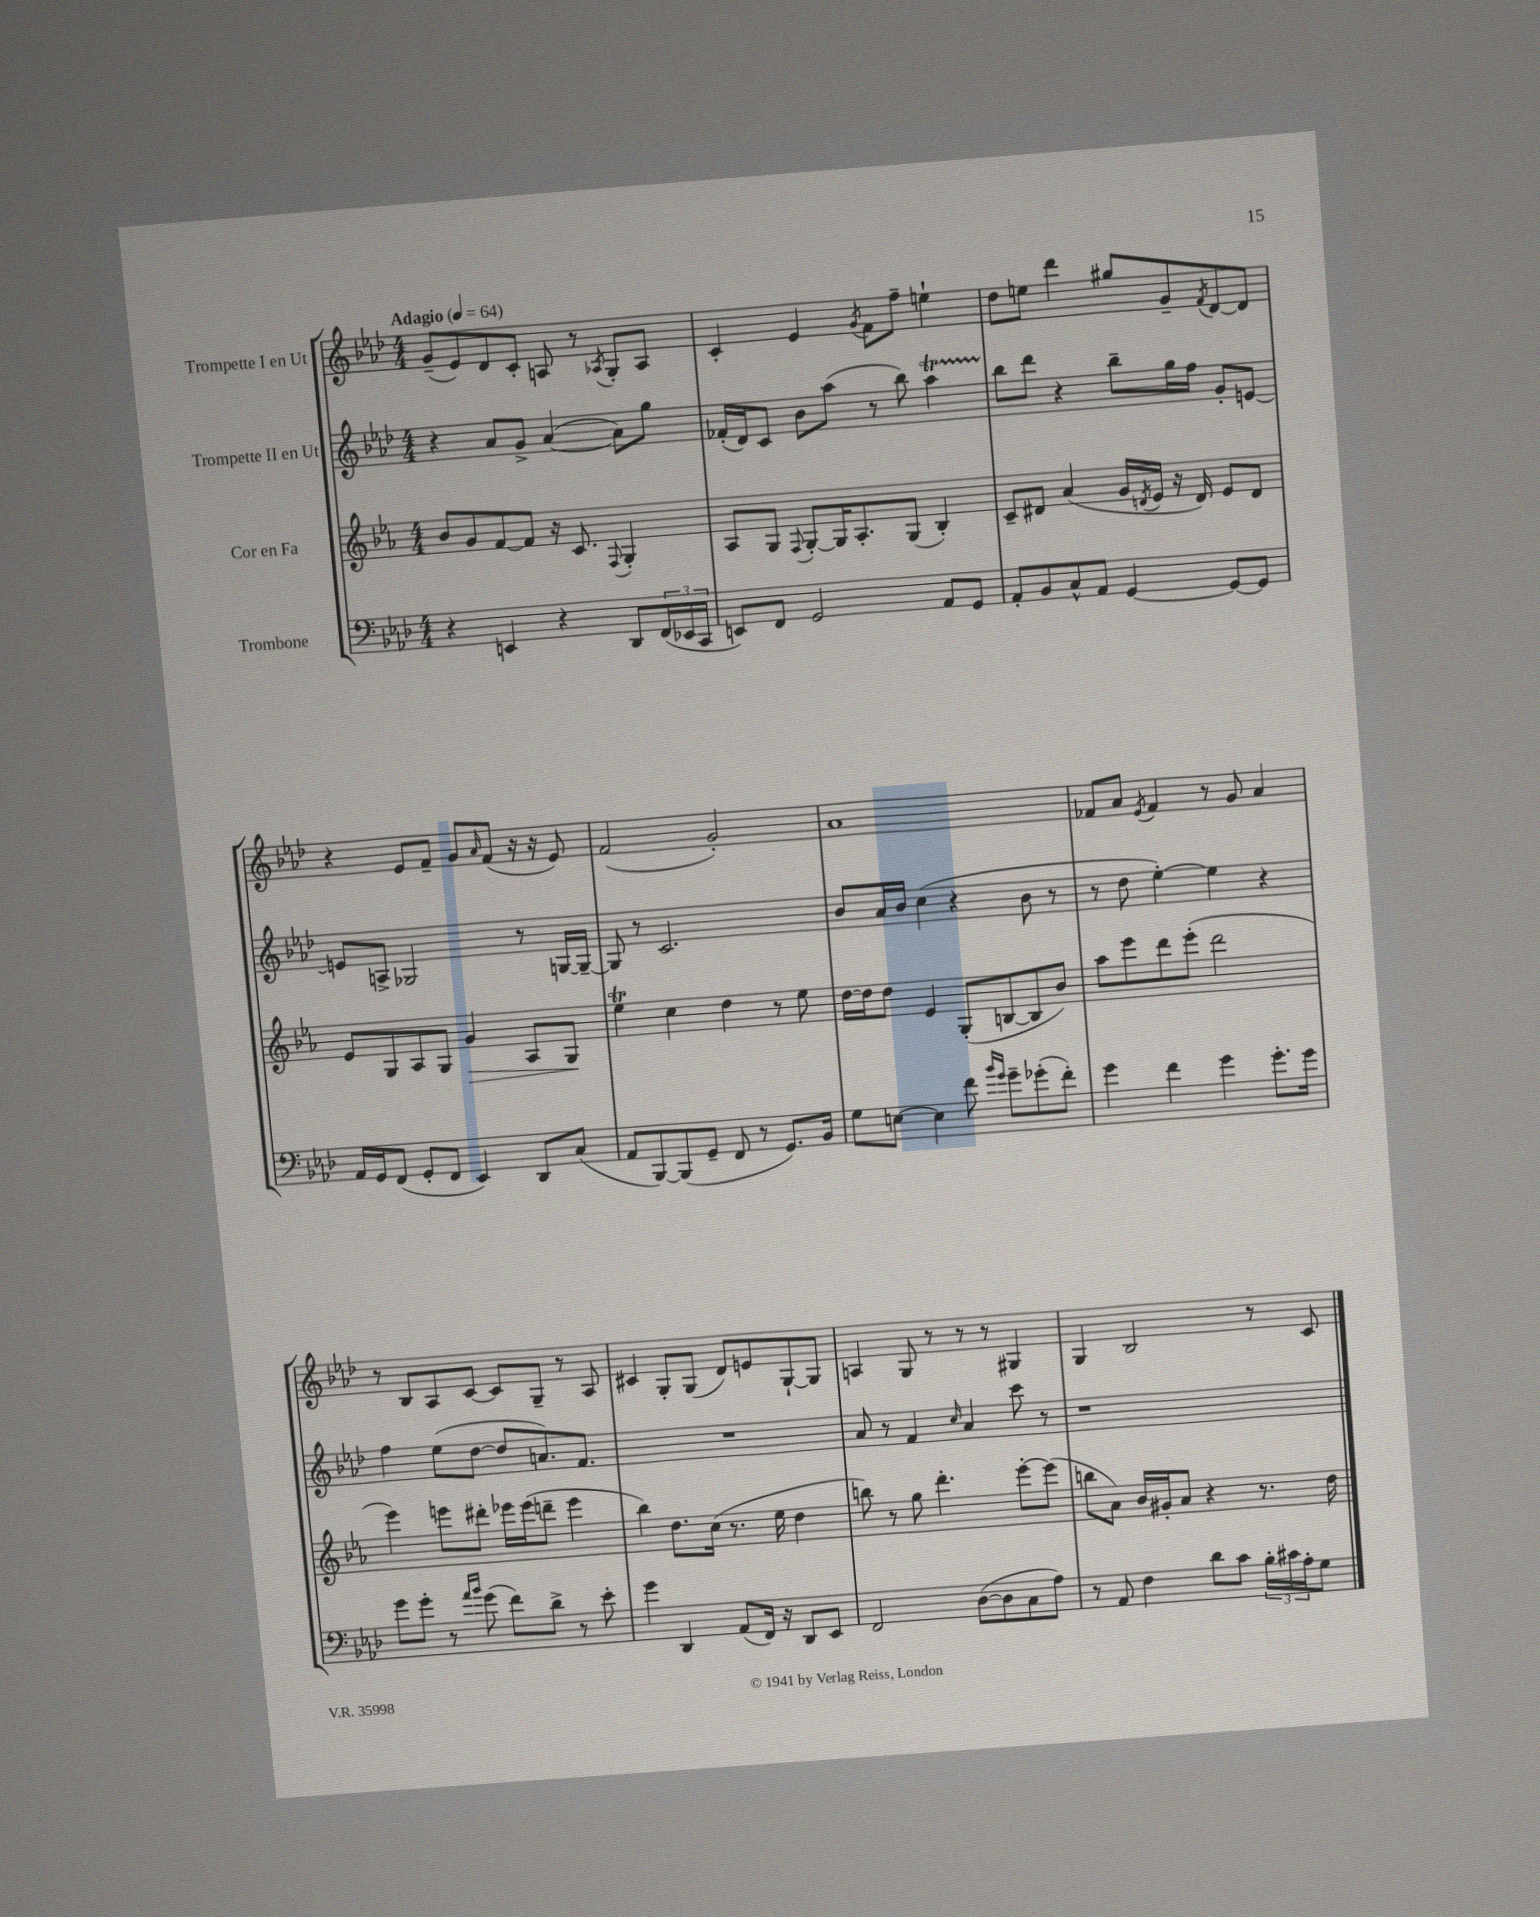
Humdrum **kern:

**kern	**kern	**kern	**kern
*staff4	*staff3	*staff2	*staff1
*clefF4	*clefG2	*clefG2	*clefG2
*k[b-e-a-d-]	*k[b-e-a-]	*k[b-e-a-d-]	*k[b-e-a-d-]
*M4/4	*M4/4	*M4/4	*M4/4
*MM64	*MM64	*MM64	*MM64
4r	8b-	4r	(8g~
.	8g	.	8e-)
4EE	[8f	8a-	8d-
.	8f]	8g^	8c'
4r	16r	([4a-	8A
.	8.c	.	.
.	.	.	8r
.	8qqF	.	8qA-
8DD-	4G'	8a-])	8G'
(24FF	.	8gg	8A-
24EE-	.	.	.
24CC	.	.	.
=	=	=	=
8EE)	8A-	(16f-'	4c'
.	.	16d-)	.
8FF	8G	8c	.
.	8qqF	.	.
2GG	[8G'	8b-	4e-
.	16G]	(8aa-	.
.	8.A-'	.	.
.	.	.	8qg
.	.	8r	8f
.	(8G	8bb-)	8ff~
8AA-	4B-')	4aa-	4ee`
8GG	.	.	.
=	=	=	=
8AA-'	8c~	8bb-	8dd-
8BB-	8d#	8ddd-	8ee
8C^^	(4a-	4r	4ddd-
8AA-	.	.	.
[4GG	16g	8bb-~	8gg#
.	8qd	.	.
.	16e-	.	.
.	16r	16gg	8g~
.	16d)	16ff	.
.	.	.	8qf
8GG_	8e-	8g'	[8d-
8GG]	8d	[8e	8d-]
=	=	=	=
16AA-	8e-	8e]	4r
16GG	.	.	.
(8FF	8G	8A^	.
8GG'	8A-	2G-	8e-
8FF	8G	.	8f~
4EE-)	4g	.	8g
.	.	.	16qqa-
.	.	.	(8f
8DD-	8A-	8r	16r
.	.	.	16r
(8C	8G	[16G	8e-)
.	.	16G~_	.
=	=	=	=
8AA-	4ee-	8G]	(2f
[8BBB-)	.	8r	.
(8BBB-]	4cc	2.c	.
8GG~	.	.	.
8FF	4dd	.	2g')
8r	.	.	.
8.GG)	8r	.	.
.	8ee-	.	.
16BB-	.	.	.
=	=	=	=
8G	[16dd	8b-	1a-
.	16dd]	.	.
[8E	8dd	16a-	.
.	.	16b-	.
4E]	4e-	(4cc	.
8f	(8G'	4r	.
16qqb-	.	.	.
16qqg	.	.	.
8g~	[8B	.	.
(8g-'	8B]	8b-	.
8f')	8b-)	8r	.
=	=	=	=
4g	8aa-	8r	8f-
.	8eee-	8dd-	8a-
.	.	.	8qe-
4f	8ddd	[4ee-')	4f-
.	(8eee-'	.	.
4g	2ddd	4ee-]	8r
.	.	.	8g
8.g'	.	4r	4a-
16g	.	.	.
=	=	=	=
8g	4eee-)	4ff	8r
8g'	.	.	8B-
8r	8eee	(8ee-	8A-
16qqa-	.	.	.
16qqb-	.	.	.
(8g	8ddd#'	[8dd-	[8c
8f)	16eee-	8dd-]	8c]
.	(16eee-	.	.
8d-^	8ddd~	8.a)	8G~
8r	4eee-	.	8r
.	.	8.f	.
8e-'	.	.	8A-
=	=	=	=
4g	4bb-)	1r	4c#
4DD-	8.dd	.	8G'
.	.	.	(8G
.	(16cc	.	.
(8AA-	8.r	.	8d-)
16FF)	.	.	8e
16r	16ee-	.	.
8DD-	4dd	.	[8G`
8EE-	.	.	8G]
=	=	=	=
2FF	8bb)	8a-	4A
.	8r	8r	.
.	8gg	4f	8G
.	4.ddd'	.	8r
.	.	16qqcc	.
([8D-	.	4a-	8r
8D-]	.	.	8r
8C	[8eee-'	8ccc	4G#
8A-)	(8eee-]	8r	.
=	=	=	=
8r	8bb	1r	4G
8AA-	8a-)	.	.
4F	16b-	.	2B-
.	16g#'	.	.
.	8a-	.	.
8d-	4r	.	.
8c	.	.	.
24B-'	8.r	.	8r
24c#	.	.	.
24A-'	.	.	.
8G	.	.	8c
.	16dd	.	.
==	==	==	==
*-	*-	*-	*-
